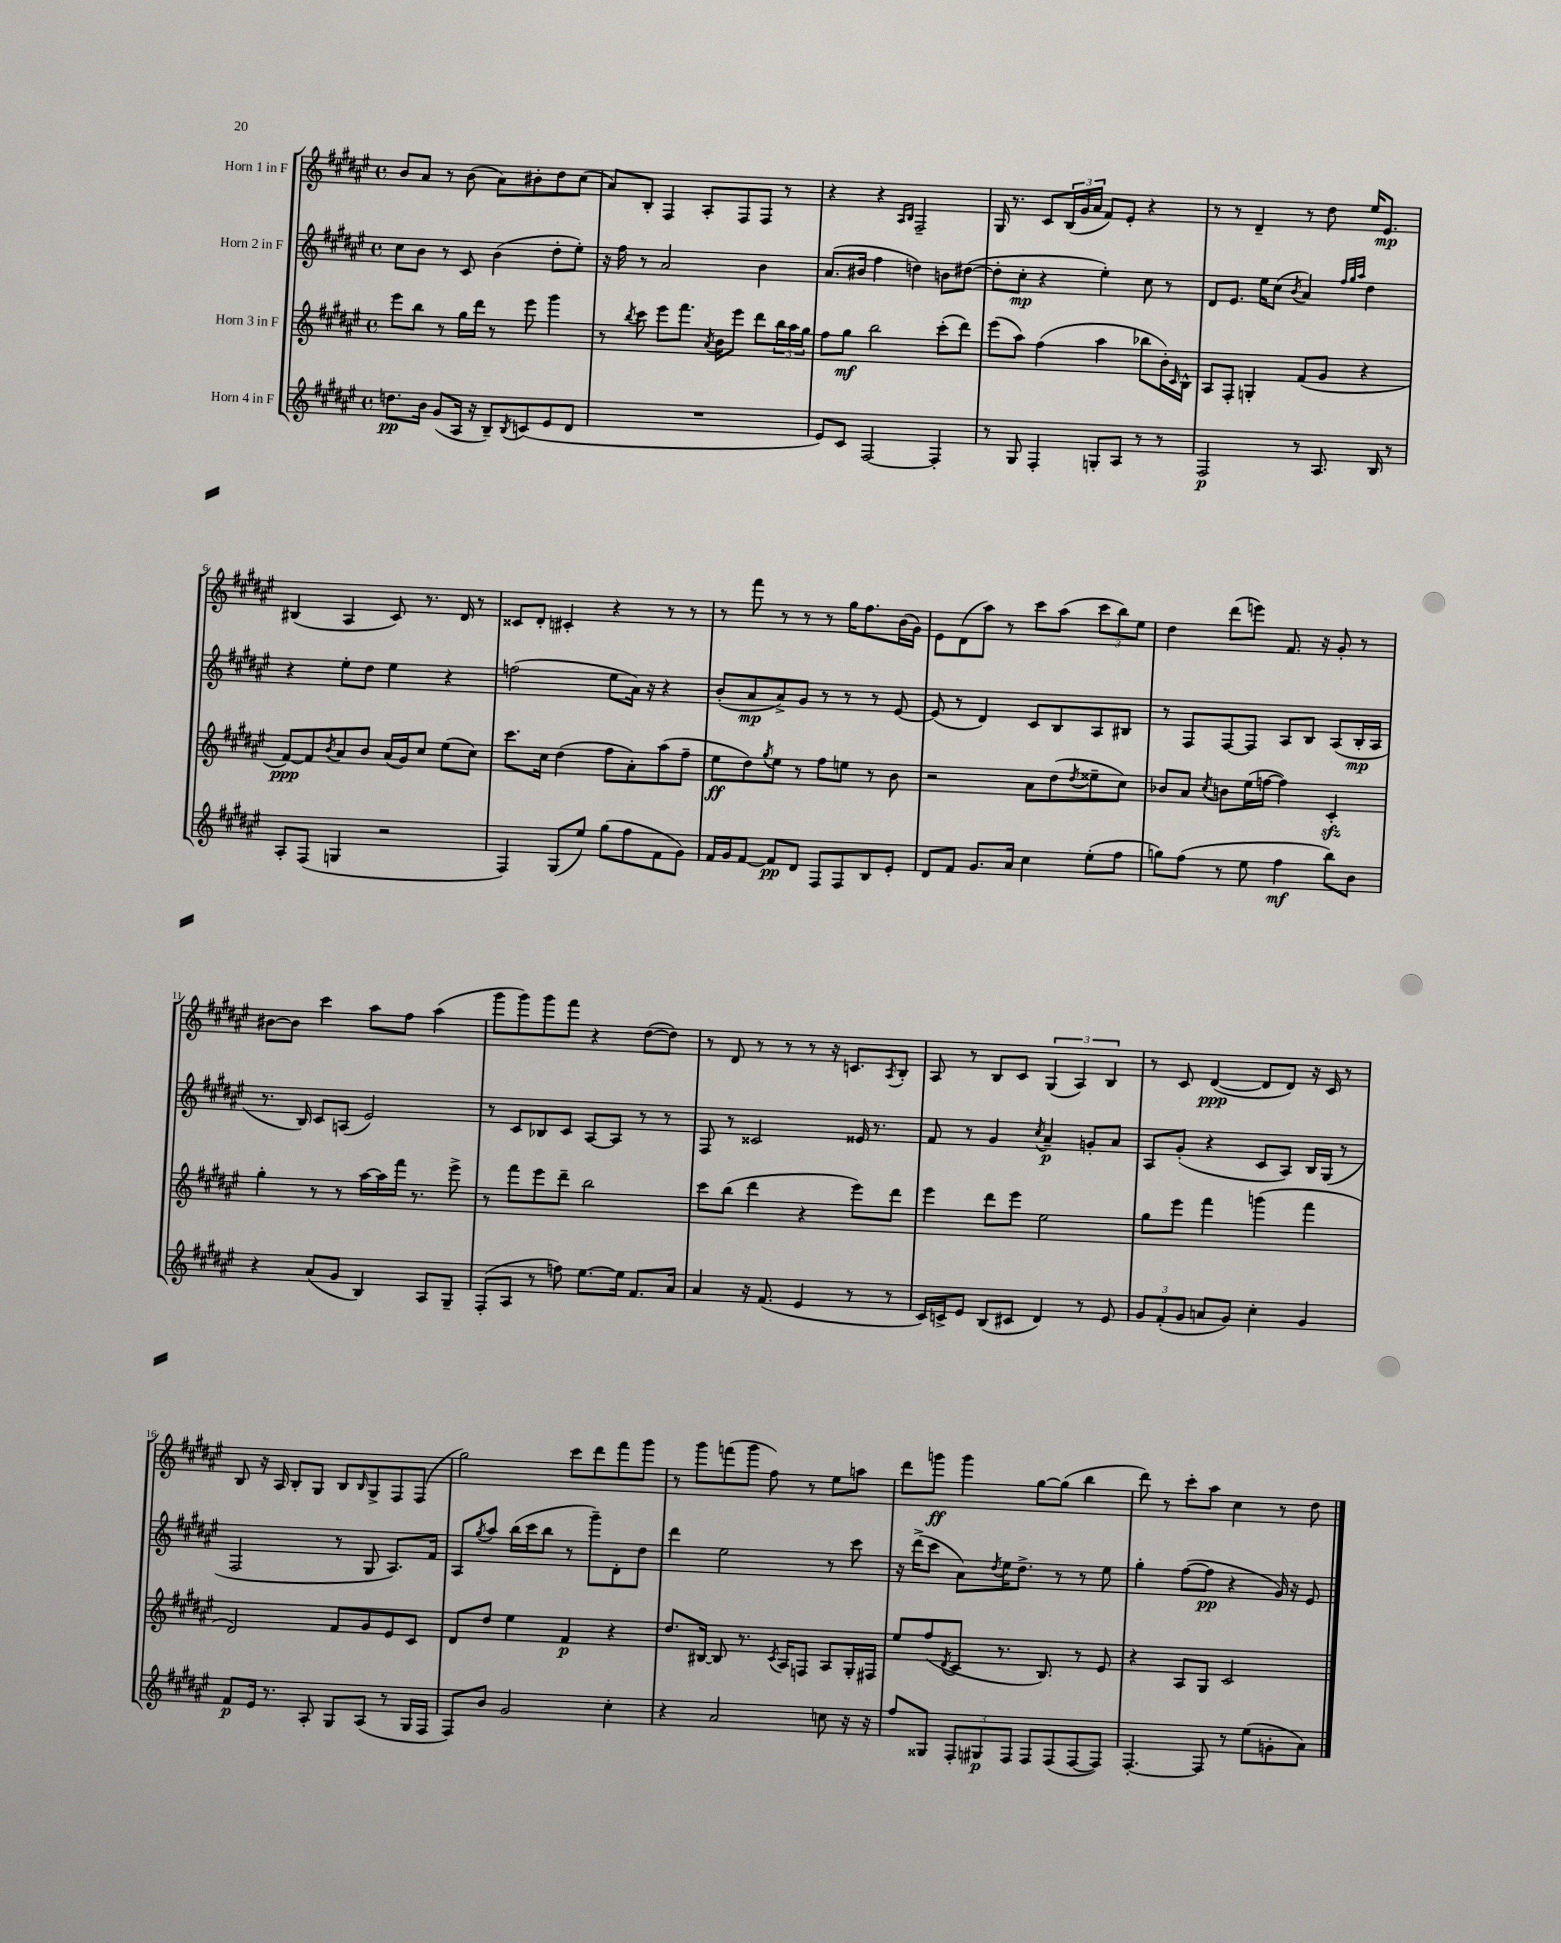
<<
\new StaffGroup <<
\new Staff = "s0" \with { instrumentName = "Horn 1 in F" } {
    \clef treble \key fis \major \defaultTimeSignature \time 4/4
    b'8 ais'8 r8 b'8( ais'8) bis'8-. dis''8 cis''8( |
    ais'8) b8-. fis4 ais8-. fis8 fis8 r8 |
    r4 r4 \grace { ais16 b16 } fis2-- |
    gis16 r8. cis'8 \tuplet 3/2 { b16( gis'16 ais'16 } fis'8) eis'8-. r4 |
    r8 r8 dis'4-- r8 dis''8 eis''16 eis'8.\mp |
    bis4( ais4 cis'8) r8. dis'16 r8 |
    cisis'8 dis'8-. cis'4-. r4 r8 r8 |
    r8 fis'''8 r8 r8 r8 gis''16 fis''8. b'16( gis'16) |
    eis'8 dis'8( ais''8) r8 cis'''8 ais''8( \tuplet 3/2 { cis'''8 b''8) eis''8 } |
    dis''4 dis'''8( e'''8) fis'8. r16 gis'8-. r8 |
    bis'8~ bis'8 cis'''4 ais''8 fis''8 ais''4( |
    gis'''8 gis'''8) gis'''8 fis'''8 r4 dis''8~( dis''8) |
    r8 dis'8 r8 r8 r8 r16 c'8. \acciaccatura { ais8 } b8-. |
    ais8 r8 b8 cis'8 \tuplet 3/2 { gis4( ais4) b4 } |
    r8 cis'8 dis'4~\ppp( dis'8 dis'8) r16 cis'16 r8 |
    b8 r16 ais16 b8-. gis8 b8 \grace { b16 } gis8-> fis8 fis8( |
    gis''2) cis'''8 dis'''8 fis'''8 gis'''8 |
    r8 gis'''8 f'''8( gis'''8 fis''8) r8 eis''8 a''8 |
    dis'''8 g'''8\ff g'''4 gis''8~ gis''8( b''4 |
    dis'''8) r8 cis'''8-. ais''8 cis''4 r8 dis''8 \bar "|." |
}
\new Staff = "s1" \with { instrumentName = "Horn 2 in F" } {
    \clef treble \key fis \major \defaultTimeSignature \time 4/4
    cis''8 b'8 r8 cis'8 b'4( dis''8-. eis''8-.) |
    r16 fis''16 r8 ais'2 b'4 |
    ais'8.( bis'16 fis''4 d''4) b'8 dis''8~( |
    dis''8-. cis''8-.\mp r4 eis''4-.) cis''8 r8 |
    dis'8 eis'8. eis''16 cis''8( \acciaccatura { b'8 } ais'4) \grace { fis''32 gis''32 ais''32 } dis''4 |
    r4 eis''8-. dis''8 eis''4 r4 |
    f''2( eis''8 ais'16) r16 r4 |
    b'8-.( ais'8\mp ais'8->) gis'8 r8 r8 r8 eis'8~ |
    eis'8( r8 dis'4) cis'8 b8 ais8 bis8 |
    r8 fis8 fis8~ fis8 ais8 b8 ais8( b16-.\mp ais16 |
    r8. b16) cis'8 a8( eis'2) |
    r8 cis'8 bes8 cis'8 ais8~ ais8 r8 r8 |
    fis8 r8 cisis'2 eisis'16 r8. |
    fis'8 r8 gis'4 \acciaccatura { cis''8 } ais'4--\p g'8-. ais'8 |
    ais8 gis'8-.( r4 cis'8 ais8) b16 gis16( r8 |
    fis2 r8 gis8 ais8.) fis'16 |
    ais8 \acciaccatura { gis''8 } ais''8 b''16( cis'''16 b''8 r8 gis'''8--) dis'8-. dis''8 |
    dis'''4 eis''2 r8 cis'''8 |
    r16 dis'''16->( cis'''8 ais'8) \acciaccatura { dis''8 } eis''16 dis''8.-> r8 r8 eis''8 |
    gis''4-. fis''8~( fis''8\pp r4 gis'16) r16 eis'8 \bar "|." |
}
\new Staff = "s2" \with { instrumentName = "Horn 3 in F" } {
    \clef treble \key fis \major \defaultTimeSignature \time 4/4
    eis'''8 b''8 r8 gis''16 dis'''16 r8 eis'''8 gis'''4 |
    r8 \acciaccatura { b''8 } cis'''8 eis'''8 fis'''8. \acciaccatura { ais'8 } b'16 eis'''8 dis'''8 \tuplet 3/2 { b''16 ais''16 gis''16 } |
    fis''8 gis''8\mf b''2 cis'''8-.( dis'''8) |
    eis'''8( ais''8) fis''4( ais''4 bes''8 b'16-.) \grace { cis'16 } b16-^ |
    ais8 fis8-. g4-. fis'8( gis'8 r4 |
    fis'8~\ppp) fis'8 \acciaccatura { b'8 } ais'8 b'8 ais'16( gis'16) cis''8 eis''8( cis''8) |
    cis'''8. cis''16 dis''4( fis''8 ais'8-.) ais''8( fis''8-- |
    eis''8\ff dis''8) \acciaccatura { gis''8 } eis''8 r8 fis''8 e''8 r8 b'8 |
    r2 ais'8 dis''8( \acciaccatura { dis''8 } eisis''8-- cis''8) |
    bes'8 ais'8 \acciaccatura { cis''8 } b'8 eis''16( f''16~ f''4) cis'4-.\sfz |
    gis''4-. r8 r8 ais''16~ ais''16 fis'''16 r8. eis'''8-> |
    r8 fis'''8 eis'''8 dis'''8-- b''2 |
    cis'''8 b''8( dis'''4 r4 eis'''8) dis'''8 |
    eis'''4 dis'''8 eis'''8 eis''2 |
    gis''8 eis'''8 fis'''4 g'''4( fis'''4 |
    dis'2) fis'8 gis'8 eis'8 cis'8 |
    dis'8 dis''8 eis''4 fis'4\p r4 |
    dis''8. bis16~ bis8 r8. \acciaccatura { cis'8 } ais16 f8 ais8 gis16-. fis16 |
    eis''8 fis''8( \acciaccatura { dis'8 } cis'8 r8. b8.) r8 eis'8 |
    r4 ais8 gis8 cis'2 \bar "|." |
}
\new Staff = "s3" \with { instrumentName = "Horn 4 in F" } {
    \clef treble \key fis \major \defaultTimeSignature \time 4/4
    d''8.\pp b'16 gis'8( ais16 r16 b8--) \acciaccatura { b8 } c'8( eis'8 dis'8 |
    R1 |
    eis'8) cis'8 fis2~ fis4-. |
    r8 gis8 fis4-. g8-. ais8 r8 r8 |
    fis2\p r8 ais8. b16 r8 |
    ais8-. fis8( g4 r2 |
    fis4) gis8( eis''8) gis''8( fis''8 fis'8 gis'8) |
    fis'16 gis'16 fis'8~ fis'8\pp dis'8 fis8 fis8 b8 eis'8-. |
    dis'8 fis'8 gis'8. ais'16 cis''4 eis''8-.( fis''8 |
    g''8) fis''8( r8 eis''8 fis''4\mf b''8) b'8 |
    r4 ais'8( gis'8 b4) ais8 gis8-- |
    fis8-.( ais8 r8 f''8) eis''8.~ eis''16 fis'8. ais'16 |
    ais'4 r16 fis'8.( eis'4 r8 r8 |
    cis'16) c'16-> eis'8 b8( cis'8 dis'4) r8 eis'8 |
    \tuplet 3/2 { gis'8 fis'8-.( gis'8 } a'8 gis'8) cis''4-. gis'4 |
    fis'8\p eis'16 r8. ais8-. gis8 ais8( r8 gis16 fis16 |
    fis8) b'8 gis'2 cis''4-. |
    r4 ais'2 c''8 r16 r16 |
    fis''8 gisis8 \tuplet 3/2 { fis8-. gis8\p fis8 } fis8 fis8( fis8~ fis8) |
    fis4.~-. fis8 r8 eis''8( g'8-. ais'8) \bar "|." |
}
>>
>>
